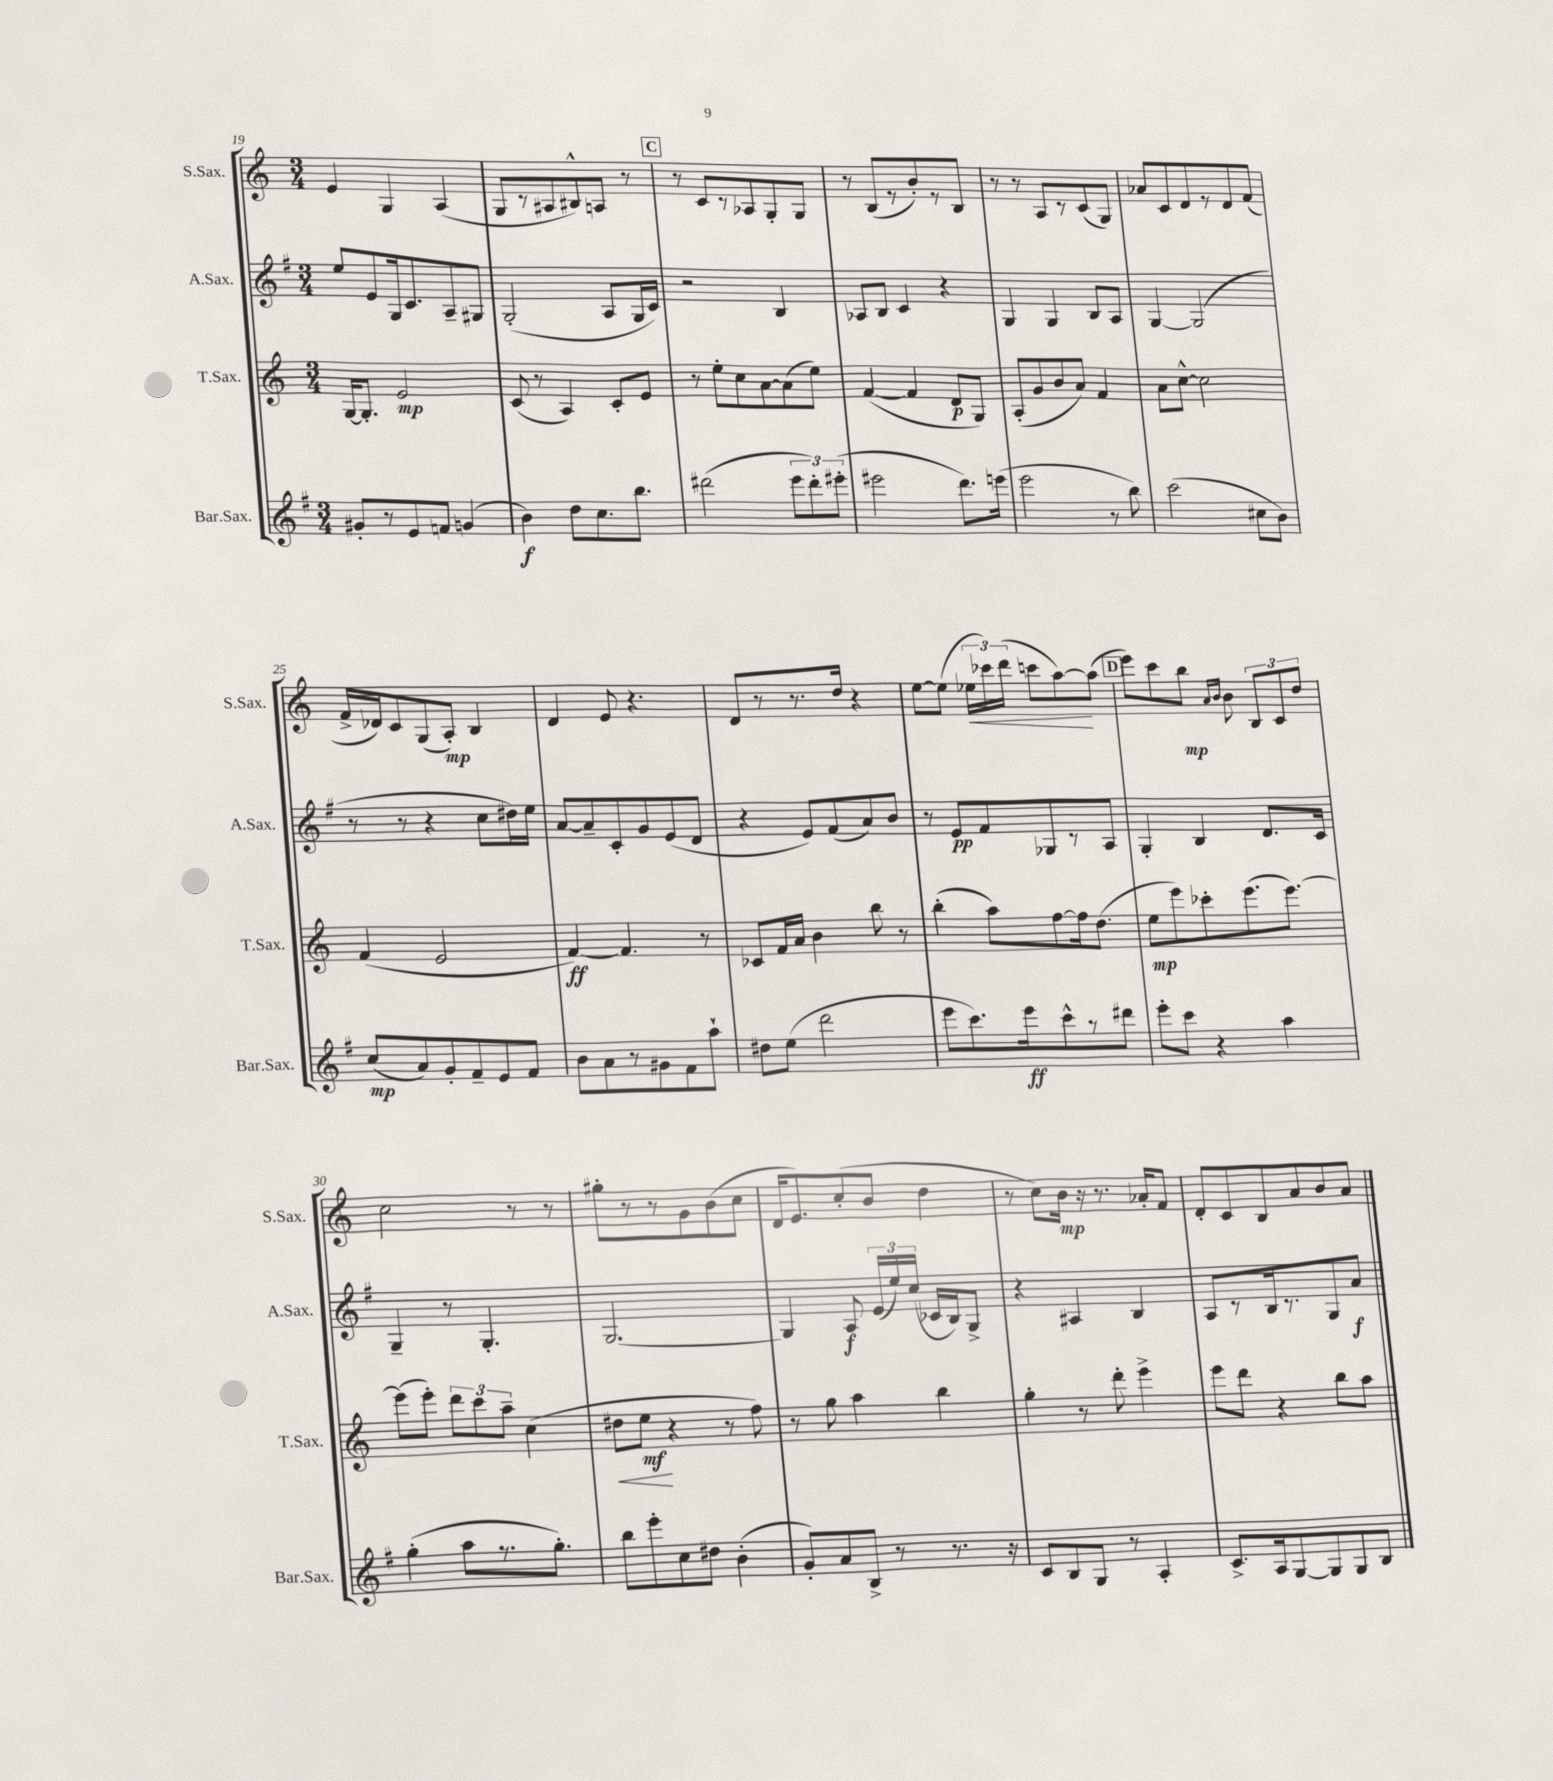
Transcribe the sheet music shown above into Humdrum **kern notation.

**kern	**dynam	**kern	**dynam	**kern	**dynam	**kern	**dynam
*part4	*part4	*part3	*part3	*part2	*part2	*part1	*part1
*staff4	*staff4	*staff3	*staff3	*staff2	*staff2	*staff1	*staff1
*I"Bar.Sax.	*	*I"T.Sax.	*	*I"A.Sax.	*	*I"S.Sax.	*
*I'Bar.Sax.	*	*I'T.Sax.	*	*I'A.Sax.	*	*I'S.Sax.	*
*clefG2	*	*clefG2	*	*clefG2	*	*clefG2	*
*k[f#]	*	*k[]	*	*k[f#]	*	*k[]	*
*M3/4	*	*M3/4	*	*M3/4	*	*M3/4	*
=19	=19	=19	=19	=19	=19	=19	=19
8g#X'/L	.	[16G/KL	.	8ee/L	.	4e/	.
.	.	8.G'/J]	.	.	.	.	.
8r	.	.	.	8e/	.	.	.
8e/	.	2e/	mp	16G/k	.	4G/	.
.	.	.	.	8.c/	.	.	.
8fn/J	.	.	.	.	.	.	.
(4gn/	.	.	.	8A~/	.	(4A/	.
.	.	.	.	8G#X/J	.	.	.
=20	=20	=20	=20	=20	=20	=20	=20
4b\)	f	(8c/	.	(2G'/	.	8G/L	.
.	.	8r	.	.	.	8r	.
8dd\L	.	4A/)	.	.	.	8A#X/	.
8.cc\	.	.	.	.	.	8B#X^^/)	.
.	.	8c'/L	.	8A/L	.	8An/J	.
8.bb\J	.	.	.	.	.	.	.
.	.	8e/J	.	16G/L	.	8r	.
.	.	.	.	16c/JJ)	.	.	.
!!LO:REH:place=s1:t=C
=21	=21	=21	=21	=21	=21	=21	=21
(2ddd#X\	.	8r	.	2r	.	8r	.
.	.	8ee'\L	.	.	.	8c/L	.
.	.	8cc\	.	.	.	8r	.
.	.	[8a\	.	.	.	8A-X/	.
12eee\L	.	(8a\]	.	4B/	.	8G'/	.
12ddd#'\)	.	.	.	.	.	.	.
.	.	8ee\J)	.	.	.	8G/J	.
(12eee#X'\J	.	.	.	.	.	.	.
=22	=22	=22	=22	=22	=22	=22	=22
2eee#X\	.	([4f/	.	8A-X/L	.	8r	.
.	.	.	.	8B/J	.	(8B/L	.
.	.	4f/]	.	4c/	.	8r	.
.	.	.	.	.	.	8b'/)	.
8.ddd\L)	.	8d/L	p	4r	.	8r	.
.	.	8G/J)	.	.	.	8B/J	.
(16eeen\Jk	.	.	.	.	.	.	.
=23	=23	=23	=23	=23	=23	=23	=23
2eee\	.	(8A'/L	.	4G/	.	8r	.
.	.	8g/	.	.	.	8r	.
.	.	8b/	.	4G/	.	8A/L	.
.	.	8a/J)	.	.	.	8r	.
8r	.	4f/	.	8B/L	.	(8c/	.
8bb\)	.	.	.	8A/J	.	8G/J)	.
=24	=24	=24	=24	=24	=24	=24	=24
(2ccc\	.	8a\L	.	[4G/	.	8a-X/L	.
.	.	[8cc^^\J	.	.	.	8c/	.
.	.	2cc\]	.	(2G/]	.	8d/	.
.	.	.	.	.	.	8r	.
8cc#X\L	.	.	.	.	.	8d/	.
8b\J)	.	.	.	.	.	(8f/J	.
!!LO:LB:g=z
=25	=25	=25	=25	=25	=25	=25	=25
(8cc/L	mp	(4f/	.	8r	.	16f^/LL	.
.	.	.	.	.	.	16d-X/J)	.
8a/)	.	.	.	8r	.	8c/	.
8g'/	.	2e/	.	4r	.	(8G/	.
8f#~/	.	.	.	.	.	8A'/J)	mp
8e/	.	.	.	8cc\L	.	4B/	.
8f#/J	.	.	.	16dd#X\L)	.	.	.
.	.	.	.	16ee\JJ	.	.	.
=26	=26	=26	=26	=26	=26	=26	=26
8b\L	.	[4f/)	ff	[8a/L	.	4d/	.
8a\	.	.	.	8a~/]	.	.	.
8r	.	4.f/]	.	8c'/	.	8e/	.
8g#X\	.	.	.	8g/	.	4.r	.
8f#\	.	.	.	(8e/	.	.	.
8aa`\J	.	8r	.	8d/J	.	.	.
=27	=27	=27	=27	=27	=27	=27	=27
8dd#X\L	.	8c-X/L	.	4r	.	8d/L	.
(8ee\J	.	16f/L	.	.	.	8r	.
.	.	16a/JJ	.	.	.	.	.
2ddd\	.	4b\	.	8e/L)	.	8.r	.
.	.	.	.	(8f#/	.	.	.
.	.	.	.	.	.	16dd/Jk	.
.	.	8bb\	.	8a/)	.	4r	.
.	.	8r	.	8b/J	.	.	.
=28	=28	=28	=28	=28	=28	=28	=28
8eee\L	.	(4bb'\	.	8r	.	[8ee\L	.
8.ccc\)	.	.	.	8e/L	pp	(8ee\J]	.
!	!	!	!	!	!	!	!LO:HP:b
.	.	8aa\L)	.	8f#/	.	24ee-X\LL	<
.	.	.	.	.	.	24ccc-X\)	.
16eee\k	ff	.	.	.	.	.	.
.	.	.	.	.	.	(24ddd\JJ	.
8ccc^^\	.	[8ff\	.	8G-X/	.	8cccn\L	.
8r	.	16ff\k]	.	8r	.	[8aa\)	.
.	.	(8.dd\J	.	.	.	.	.
8ddd#X\J	.	.	.	8A/J	.	(8aa\J]	[
!!LO:REH:place=s1:t=D
=29	=29	=29	=29	=29	=29	=29	=29
8eee'\L	.	8ee\L	mp	4G'/	.	8eee\L)	.
8ccc\J	.	8eee\)	.	.	.	8ccc\	.
4r	.	8ccc-X'\	.	4B/	.	8bb\J	mp
.	.	.	.	.	.	16qqa/LL	.
.	.	.	.	.	.	16qqb/JJ	.
.	.	(8.eee\	.	.	.	8b\	.
4aa\	.	.	.	8.d/L	.	12B/L	.
.	.	[8.eee\J)	.	.	.	.	.
.	.	.	.	.	.	12c/	.
.	.	.	.	.	.	12dd/J	.
.	.	.	.	16c/Jk	.	.	.
!!LO:LB:g=z
=30	=30	=30	=30	=30	=30	=30	=30
(4gg'\	.	(8eee\L]	.	4G~/	.	2cc\	.
.	.	8eee'\J)	.	.	.	.	.
8aa\L	.	12ddd\L	.	8r	.	.	.
.	.	12ccc\	.	.	.	.	.
8.r	.	.	.	4.G'/	.	.	.
.	.	12aa~\J	.	.	.	.	.
.	.	(4cc\	.	.	.	8r	.
8.gg'\J)	.	.	.	.	.	.	.
.	.	.	.	.	.	8r	.
=31	=31	=31	=31	=31	=31	=31	=31
!	!	!	!LO:HP:b	!	!	!	!
8bb\L	.	8dd#X\L	<	[2.G/	.	8gg#X'\L	.
8eee'\	.	8ee\J	mf	.	.	8r	.
8cc\	.	4r	[	.	.	8r	.
8dd#X\J	.	.	.	.	.	8g\	.
(4b'\	.	8r	.	.	.	(8b\	.
.	.	8ff\)	.	.	.	8cc\J	.
=32	=32	=32	=32	=32	=32	=32	=32
8g'/L)	.	8r	.	4G/]	.	16d/KL	.
.	.	.	.	.	.	8.e/)	.
8a/	.	8gg\	.	.	.	.	.
8B^/J	.	4aa\	.	8A/	f	(8cc'/	.
8r	.	.	.	(24e/LL	.	8b/J	.
.	.	.	.	24ee/)	.	.	.
.	.	.	.	(24cc/JJ	.	.	.
8.r	.	4bb\	.	16c-X/LL	.	4dd\	.
.	.	.	.	16B/J)	.	.	.
.	.	.	.	8G^/J	.	.	.
16r	.	.	.	.	.	.	.
=33	=33	=33	=33	=33	=33	=33	=33
8c/L	.	4gg'\	.	4r	.	8r	.
8B/	.	.	.	.	.	8cc\L)	.
8G/J	.	8r	.	4A#X/	.	16b\Jk	mp
.	.	.	.	.	.	16r	.
8r	.	8ddd'\	.	.	.	8.r	.
4A'/	.	4eee^\	.	4B/	.	.	.
.	.	.	.	.	.	16a-X'/KL	.
.	.	.	.	.	.	8f/J	.
=34	=34	=34	=34	=34	=34	=34	=34
8.c^/L	.	8eee\L	.	8A/L	.	8d'/L	.
.	.	8ddd\J	.	8r	.	8c/	.
16A/k	.	.	.	.	.	.	.
[8G/	.	4r	.	16B/k	.	8B/	.
.	.	.	.	8.r	.	.	.
8G/]	.	.	.	.	.	8a/	.
8G/	.	8bb\L	.	8G/	.	8b/	.
8B/J	.	8aa\J	.	8a/J	f	8a/J	.
==	==	==	==	==	==	==	==
*-	*-	*-	*-	*-	*-	*-	*-
